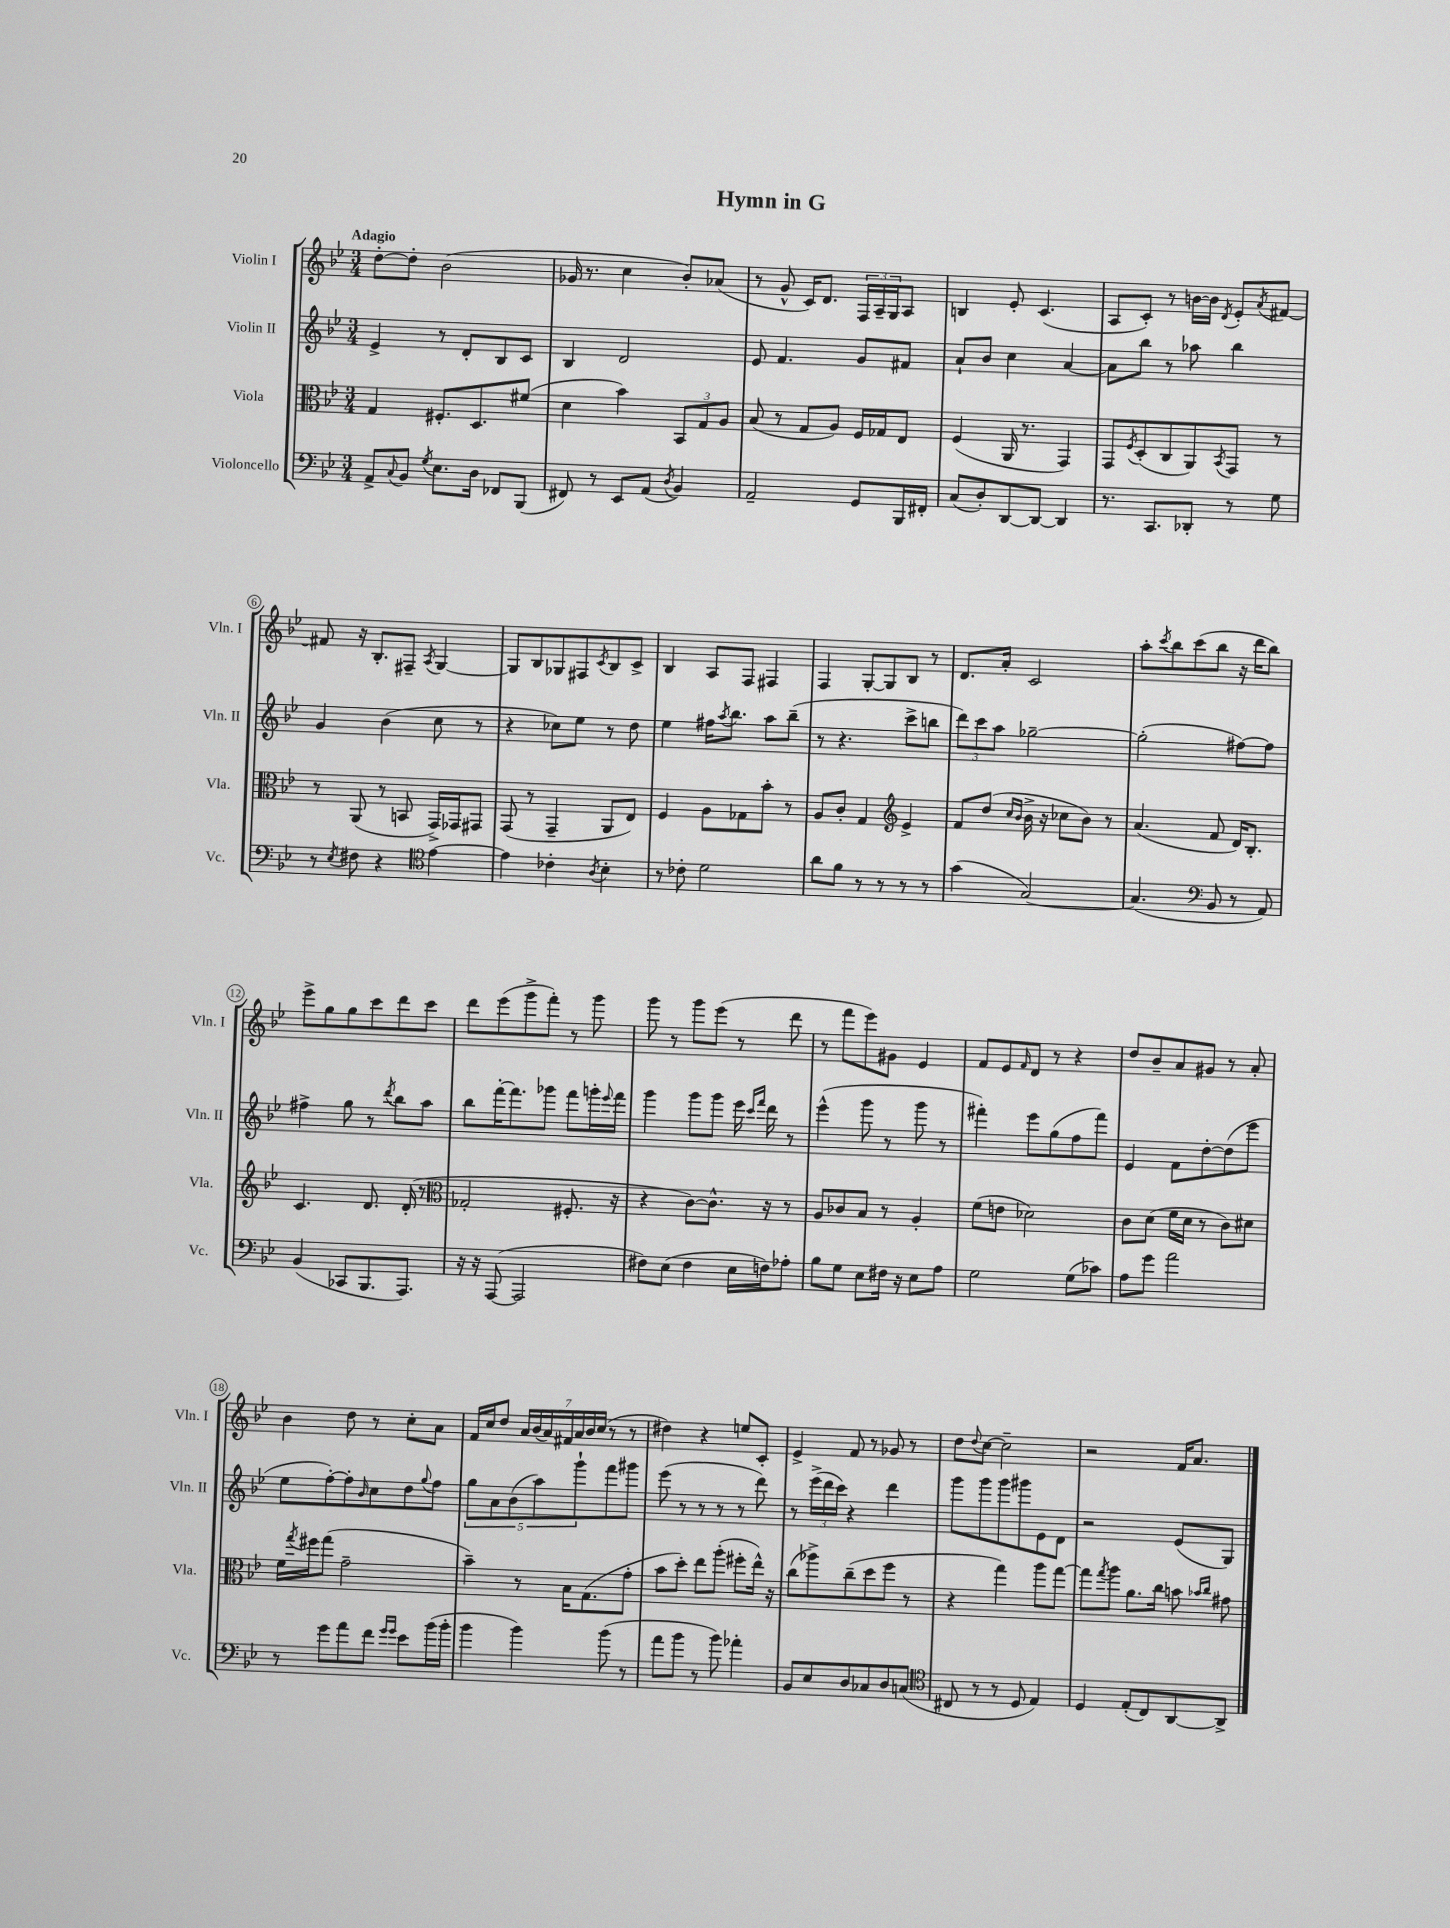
\header { title = "Hymn in G" }
<<
\new StaffGroup <<
\new Staff = "s0" \with { instrumentName = "Violin I" shortInstrumentName = "Vln. I" } {
    \clef treble \key bes \major \numericTimeSignature \time 3/4 \tempo "Adagio"
    d''8~-. d''8-. bes'2( |
    ges'16 r8. c''4 bes'8-.) aes'8( |
    r8 g'8-^ c'16) d'8. \tuplet 3/2 { f16 a16-- g16 } a8 |
    b4 ees'8-. c'4.( |
    a8 c'8-.) r8 b'16~ b'16 \acciaccatura { d'8 } ees'8-. \acciaccatura { a'8 } fis'8~ |
    fis'8 r16 bes8.-. fis8-- \acciaccatura { a8 } g4~ |
    g8 bes8 ges8 fis8 \acciaccatura { c'8 } bes8 c'8-> |
    bes4 a8 f8 fis4 |
    f4 g8~-. g8 bes8 r8 |
    d'8. a'16-. c'2 |
    a''8-. \acciaccatura { c'''8 } bes''8 c'''8( bes''8 r16 d'''16 bes''8) |
    ees'''8-> g''8 g''8 c'''8 d'''8 c'''8 |
    d'''8 ees'''8( g'''8-> f'''8-.) r8 g'''8 |
    g'''8 r8 g'''8 ees'''8( r8 d'''8 |
    r8 f'''8 ees'''8) gis'8 ees'4 |
    f'8 ees'8 \grace { f'16 } d'8 r8 r4 |
    d''8 bes'8-- a'8 gis'8 r8 a'8-. |
    bes'4 d''8 r8 c''8-. a'8 |
    f'16 c''16 d''8 \tuplet 7/4 { a'16 bes'16( a'16) fis'16 a'16 bes'16 c''16( } r8 r8 |
    dis''4) r4 e''8 c'8-. |
    ees'4-> f'8 r8 ges'8 r8 |
    d''8 \appoggiatura { d''8 } c''8~ c''2-- |
    r2 f'16 a'8. \bar "|." |
}
\new Staff = "s1" \with { instrumentName = "Violin II" shortInstrumentName = "Vln. II" } {
    \clef treble \key bes \major \numericTimeSignature \time 3/4
    ees'4-> r8 d'8-. bes8 c'8 |
    bes4 d'2 |
    ees'8 f'4. g'8 fis'8 |
    a'8-! bes'8 c''4 a'4~ |
    a'8 bes''8 r8 aes''8 bes''4 |
    g'4 bes'4( c''8 r8 |
    r4 ces''8) ees''8 r8 d''8 |
    ees''4 fis''16 \acciaccatura { a''8 } bes''8. a''8 bes''8--( |
    r8 r4. c'''8-> b''8 |
    \tuplet 3/2 { d'''8) c'''8 a''8 } ges''2~-- |
    ges''2-.( fis''8~) fis''8 |
    fis''4-> g''8 r8 \acciaccatura { d'''8 } bes''8 a''8 |
    bes''8 f'''16~-. f'''8. ges'''8 f'''8 g'''16-. \appoggiatura { ees'''8 } f'''16 |
    g'''4 g'''8 g'''8 ees'''16 \grace { c'''16 f'''16 } d'''16 r8 |
    ees'''4-^( g'''8 r8 g'''8 r8 |
    fis'''4-.) ees'''8 g''8( f''8 fis'''8) |
    ees'4 f'8 d''8~-. d''8( ees'''8 |
    ees''8 f''8~-.) f''8-. \grace { bes'16 } c''8 d''8 \appoggiatura { g''8 } f''8 |
    \tuplet 5/4 { g''8 a'8 bes'8( a''8) g'''8-! } f'''8 gis'''8 |
    ees'''8( r8 r8 r8 r8 d'''8) |
    r8 \tuplet 3/2 { ees'''16->( d'''16 c'''16) } r4 d'''4 |
    g'''8 g'''8 g'''8 gis'''8 ees'8 d'8 |
    r2 ees'8( g8) \bar "|." |
}
\new Staff = "s2" \with { instrumentName = "Viola" shortInstrumentName = "Vla." } {
    \clef alto \key bes \major \numericTimeSignature \time 3/4
    g4 fis8.-. d8. fis'8( |
    d'4 bes'4) \tuplet 3/2 { bes,8 g8 a8 } |
    bes8( r8 g8 a8) f16 ges16 ees8 |
    f4( a,16 r8. g,4) |
    g,8 \acciaccatura { f8 } d8-.( c8 a,8) \acciaccatura { bes,8 } g,8 r8 |
    r8 a,8( r8 b,8 g,16->) ges,16 gis,8 |
    g,8( r8 g,4-- a,8 ees8) |
    f4 a8 ges8 bes'8-. r8 |
    a8 c'8-. g4 \clef treble ees'4-> |
    f'8 d''8( \grace { c''16 bes'16 } bes'16-> r16 ces''8 bes'8) r8 |
    a'4.( f'8 d'16) bes8.-. |
    c'4. d'8. d'16-.( r8 |
    \clef alto ges2-. fis8.-. r16 |
    r4 c'8~) c'8.-^ r16 r8 |
    a8 ces'8 bes8 r8 a4-. |
    f'8( e'8 des'2) |
    c'8 d'8( f'16 d'16 r8 c'8) dis'8 |
    f'16 \acciaccatura { g''8 } fis''16 g''8( g'2-- |
    bes'4--) r8 bes16 g8.( g'8-. |
    bes'8 d''8-.) ees''8 a''8-.( fis''8-. ees''16-^) r16 |
    c''8( aes''8->) c''8--( d''8 f''8 r8 |
    r4 g''4) a''8 g''8~ |
    g''8 \acciaccatura { g''8 } a''8 a'8. c''16 b'8 \grace { bes'16 c''16 } gis'8 \bar "|." |
}
\new Staff = "s3" \with { instrumentName = "Violoncello" shortInstrumentName = "Vc." } {
    \clef bass \key bes \major \numericTimeSignature \time 3/4
    a,8-> \appoggiatura { c8 } bes,8 \acciaccatura { g8 } ees8. d16 fes,8 bes,,8( |
    fis,8) r8 ees,8 a,8( \acciaccatura { d8 } bes,4) |
    a,2-- g,8 bes,,16 fis,16-. |
    c8( d8-.) d,8~ d,8~ d,4 |
    r8. c,8. des,8-. r8 g8 |
    r8 \acciaccatura { ees8 } fis8 r4 \clef tenor ees'4~ |
    ees'4 ces'4-. \acciaccatura { a8 } bes4-. |
    r8 ces'8-. d'2 |
    a'8 f'8 r8 r8 r8 r8 |
    g'4( g2~) |
    g4.( \clef bass bes,8 r8 a,8) |
    bes,4( ces,8 bes,,8. a,,8.) |
    r16 r16 a,,8~( a,,2 |
    fis8) ees8( fis4 ees16 f16) aes8-. |
    bes8 g8 ees8 fis16 r16 ees8 a8 |
    g2 g8( ces'8) |
    a8 g'8 a'2 |
    r8 g'8 a'8 f'8 \grace { g'16 g'16 } ees'8 bes'16( bes'16-. |
    bes'4 bes'4) bes'8( r8 |
    a'8 bes'8 r8 bes'8) aes'4-. |
    bes,8 ees8 d8 ces8 d8 c8( |
    \clef tenor cis8 r8 r8 d8 ees4) |
    d4 ees8-.( c8) a,8~ a,8-> \bar "|." |
}
>>
>>
\layout { \context { \Score \override BarNumber.stencil = #(make-stencil-circler 0.1 0.3 ly:text-interface::print) } }
